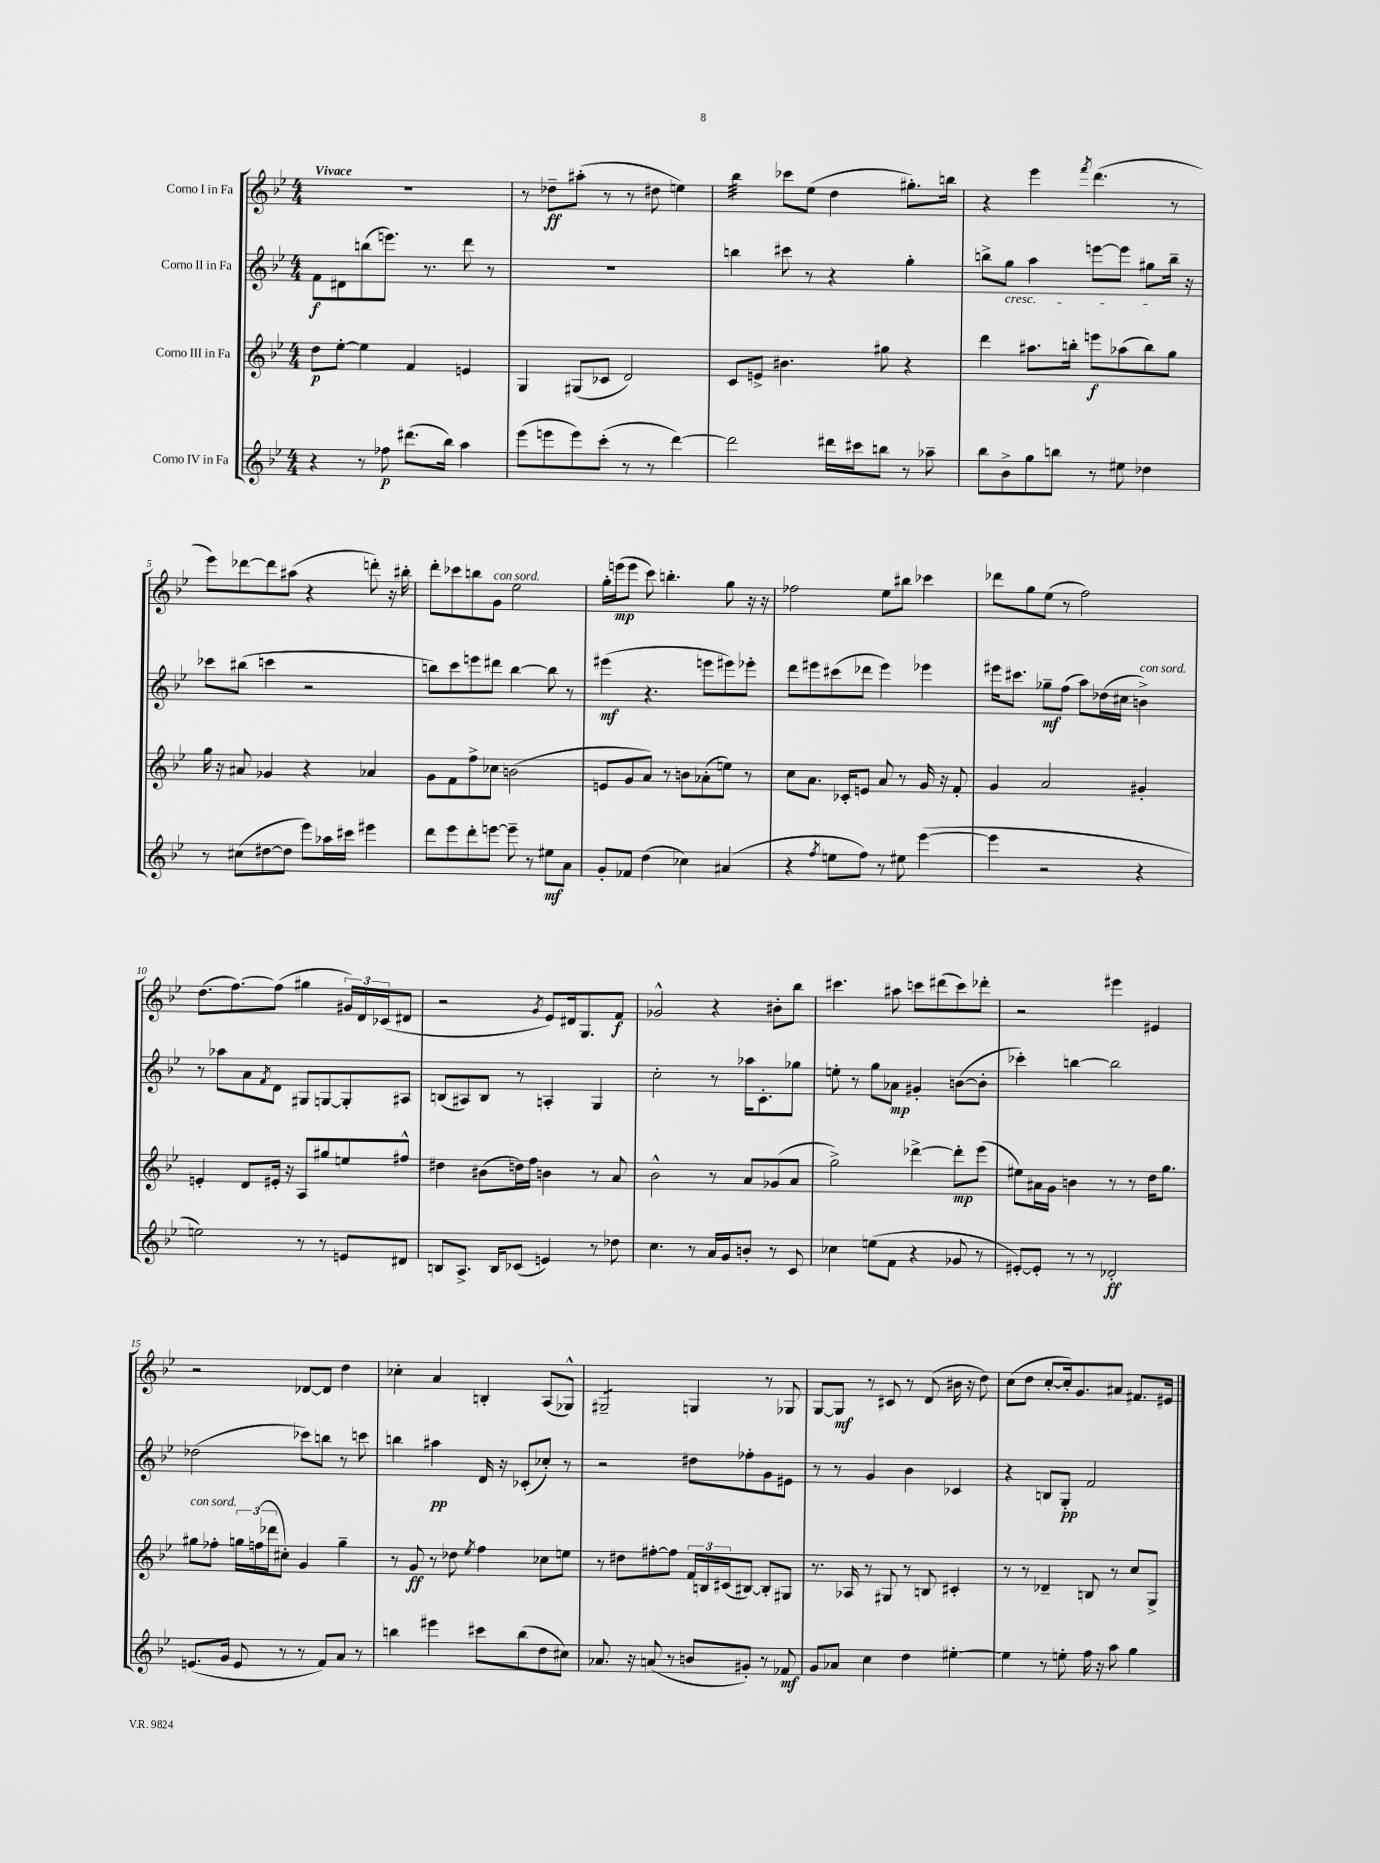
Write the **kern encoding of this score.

**kern	**kern	**kern	**kern
*staff4	*staff3	*staff2	*staff1
*clefG2	*clefG2	*clefG2	*clefG2
*k[b-e-]	*k[b-e-]	*k[b-e-]	*k[b-e-]
*M4/4	*M4/4	*M4/4	*M4/4
4r	8dd\L	8f\L	1r
.	[8ee-'\J	8d#\	.
8r	4ee-\]	(8bb\	.
8ff-\	.	8.eee\J)	.
(8.ddd#\L	4f/	.	.
.	.	8.r	.
16bb-\Jk)	.	.	.
4aa\	4e/	8ddd\	.
.	.	8r	.
=	=	=	=
(8eee-\L	4G/	1r	8r
8eee\	.	.	8dd-~\L
8eee\)	(8G#/L	.	(8aa#'\J
(8ccc'\J	8c-/J	.	8r
8r	2d/)	.	8r
8r	.	.	8dd#\
[4ddd\)	.	.	4ee\)
=	=	=	=
2ddd\]	8c/L	4bb\	4bb-\
.	8e^/J	.	.
.	4.b#\	8ccc#\	8ccc-\L
.	.	8r	(8ee-\J
16ddd#\LL	.	4r	4dd\
16ccc#\J	.	.	.
8bb\J	8gg#\	.	.
8r	4r	4gg'\	8.gg#'\L)
8aa-~\	.	.	.
.	.	.	16bb\Jk
=	=	=	=
8bb-\L	4ddd\	8bb^\L	4r
8b-^\	.	8gg\J	.
8gg\	8.aa#\L	4aa\	4eee-\
8bb\J	.	.	.
.	16bb'\Jk	.	.
.	.	.	8qfff/
8r	8eee\L	[8eee\L	(4.ddd\
8ee#\	(8aa-\	8eee\]J	.
4dd-\	8bb\)	8gg#\L	.
.	8gg\J	16bb~\Jk	8r
.	.	16r	.
=	=	=	=
8r	16gg\	8ccc-\L	8eee-\L)
.	16r	.	.
(8cc#\L	8a#/	(8bb#\J	[8ddd-\
[8dd#\	4g-/	4ccc\	8ddd-\]
8dd#\]J	.	.	(8aa#\J
8eee-\L)	4r	2r	4r
16aa-\L	.	.	.
16ccc#\JJ	.	.	.
4eee#\	4a-/	.	8ddd'\)
.	.	.	16r
.	.	.	16bb#'\
=	=	=	=
8ddd\L	8g\L	8bb\L)	8ddd'\L
8eee-\	8f\	8ccc\	8ccc-\
8ddd'\	8ff^\	8eee\	8bb\
[8eee\J	8cc-\J	8ddd#\J	8g\J
8eee~\]	(2b\	[4bb\	2ee-\
8r	.	.	.
8ee#\L	.	8bb\]	.
8a\J	.	8r	.
=	=	=	=
8g'/L	8e/L	(4eee#\	16gg'\LL
.	.	.	(16eee\J
8f-/J	8g/	.	8eee\J
(4dd\	8a/J)	4.r	8ccc\)
.	8r	.	4.bb'\
4cc-\)	8b\L	.	.
.	(8a-'\	8eee\L	.
(4a#/	8ee\J)	8eee#\)	8gg\
.	8r	8eee-'\J	16r
.	.	.	16r
=	=	=	=
4r	8cc\L	8ddd\L	2ff-\
.	8.a\J	8eee#\	.
8qff/	.	.	.
8ee\L	.	(8ccc#\	.
.	16c-'/LK	.	.
8ff\J)	8e/J	8ddd-\J	.
8r	8a/	4eee#\)	8ee-\L
8ee#\	8r	.	8bb#\J
([4eee-\	16g/	4eee-\	4ccc-\
.	16r	.	.
.	8f'/	.	.
=	=	=	=
4eee-\]	4g/	16eee#\LK	8ddd-\L
.	.	8.ccc#\J	.
.	.	.	8gg\
2r	2a/	8gg-~\L	(8ee-\J
.	.	(8ff\J	8r
.	.	8aa\L)	2ff\)
.	.	(16dd-\L	.
.	.	16cc#\JJ	.
4r	4g#'/	4b^\)	.
=	=	=	=
2ee\)	4e'/	8r	(8.dd\L
.	.	8aa-\L	.
.	.	.	[8.ff\)
.	8d/L	8a\	.
.	.	8qf/	.
.	16e#'/Jk	8d\J	(8ff\]J
.	16r	.	.
8r	8A/L	8G#/L	4gg#\
8r	8gg#/	[8G/	.
8e/L	8ee/	8G'/]	24g#/LL)
.	.	.	24d/
.	.	.	(24c-/J
8d#/J	8ff#^^/J	8A#/J	8d#/J
=	=	=	=
8B/L	4dd#\	(8B/L	2r
8.A^/J	.	8A#/)	.
.	(8b#\L	8B/J	.
16B/LK	.	.	.
(8c-/J	16dd\L)	8r	.
.	16ff\JJ	.	.
.	.	.	8qg/
4e/)	4b\	4A'/	8e-/L)
.	.	.	16d#/k
.	.	.	8.G/
8r	8r	4G/	.
8dd-\	8a/	.	8f/J
=	=	=	=
4.cc\	2b-^^\	2cc'\	2g-^^/
8r	.	.	.
16a/LL	8r	8r	4r
16g/J	.	.	.
8b'/J	8a/L	16aa-\LK	.
.	.	8.c'\	.
8r	(8g-/	.	8b#'\L
8c/	8a/J	8gg-\J	8bb-\J
=	=	=	=
4cc-\	2gg^\)	8ee'\	4.ccc#\
.	.	8r	.
(8ee\L	.	8gg\L	.
8f\J	.	8a-\J	8aa#\
4r	[4ddd-^\	4g#'/	8ccc\L
.	.	.	(8ddd#\
8g-/	8ddd-'\]L	([8b\L	8ccc\)
8r	(8eee-\J	8b'\]J	8ddd-'\J
=	=	=	=
[8e#'/L)	8ee#\L)	4ccc-'\)	2r
8e#'/]J	16a#\L	.	.
.	16g\JJ	.	.
8r	4b\	[4bb\	.
8r	.	.	.
2d-'/	8r	2bb\]	4eee#\
.	8r	.	.
.	16dd\LK	.	4e#/
.	8.gg\J	.	.
=	=	=	=
(8.e/L	8gg#\L	(2dd-\	2r
.	8ff-'\J	.	.
16g/Jk	.	.	.
8e/	24gg\LL	.	.
.	(24ff\	.	.
.	24ddd-\J	.	.
8r	8cc#'\J)	.	.
8r	4g/	8ccc-\L)	[8d-/L
8f/L)	.	8bb\J	8d-/]J
8a/J	4gg~\	8r	4dd\
8r	.	8ccc\	.
=	=	=	=
4bb\	8r	4bb\	4cc-'\
.	8g/	.	.
4eee#\	8r	4aa#\	4a/
.	8dd-\	.	.
.	8qee-/	.	.
8ccc#\L	4ff\	16d/	4B'/
.	.	16r	.
(8bb\	.	(8c-'/L	.
8dd\	8cc-\L	8cc-'/J)	(8A/L
8cc#\J)	8ee\J	8r	8G-^^/J)
=	=	=	=
8.a-/	8r	2r	2G#~/
.	8dd#\L	.	.
16r	.	.	.
(8a/	[8ff#'\	.	.
8r	8ff#\]J	.	.
8b/L	24f/LL	8dd#\L	4G/
.	24B/	.	.
.	(24c#/J	.	.
8g#'/J)	[8B#/J)	8ff-'\	.
8r	8B#'/]L	8g\	8r
8f-/	8G#/J	8e#\J	8G-/
=	=	=	=
8g/L	8.r	8r	[8G/L
8a-/J	.	8r	8G/]J
.	16A-/	.	.
4cc\	8r	4g/	8r
.	8G#/	.	8c#/
4dd\	8r	4b-\	8r
.	8B/	.	(8d/
[4ee#'\	4c#'/	4c-/	16b#\
.	.	.	16r
.	.	.	8dd\)
=	=	=	=
4ee#\]	8r	4r	(8cc\L
.	8r	.	8dd\J
8r	4d-~/	8B/L	[8cc'/L
8ee'\	.	8G'/J	16cc'/]k)
.	.	.	8.g/
16ff\	8B/	2f/	.
16r	.	.	.
8aa\	8r	.	8a#/J
4gg\	8cc/L	.	8.f#/L
.	8G^/J	.	.
.	.	.	16e#/Jk
==	==	==	==
*-	*-	*-	*-
